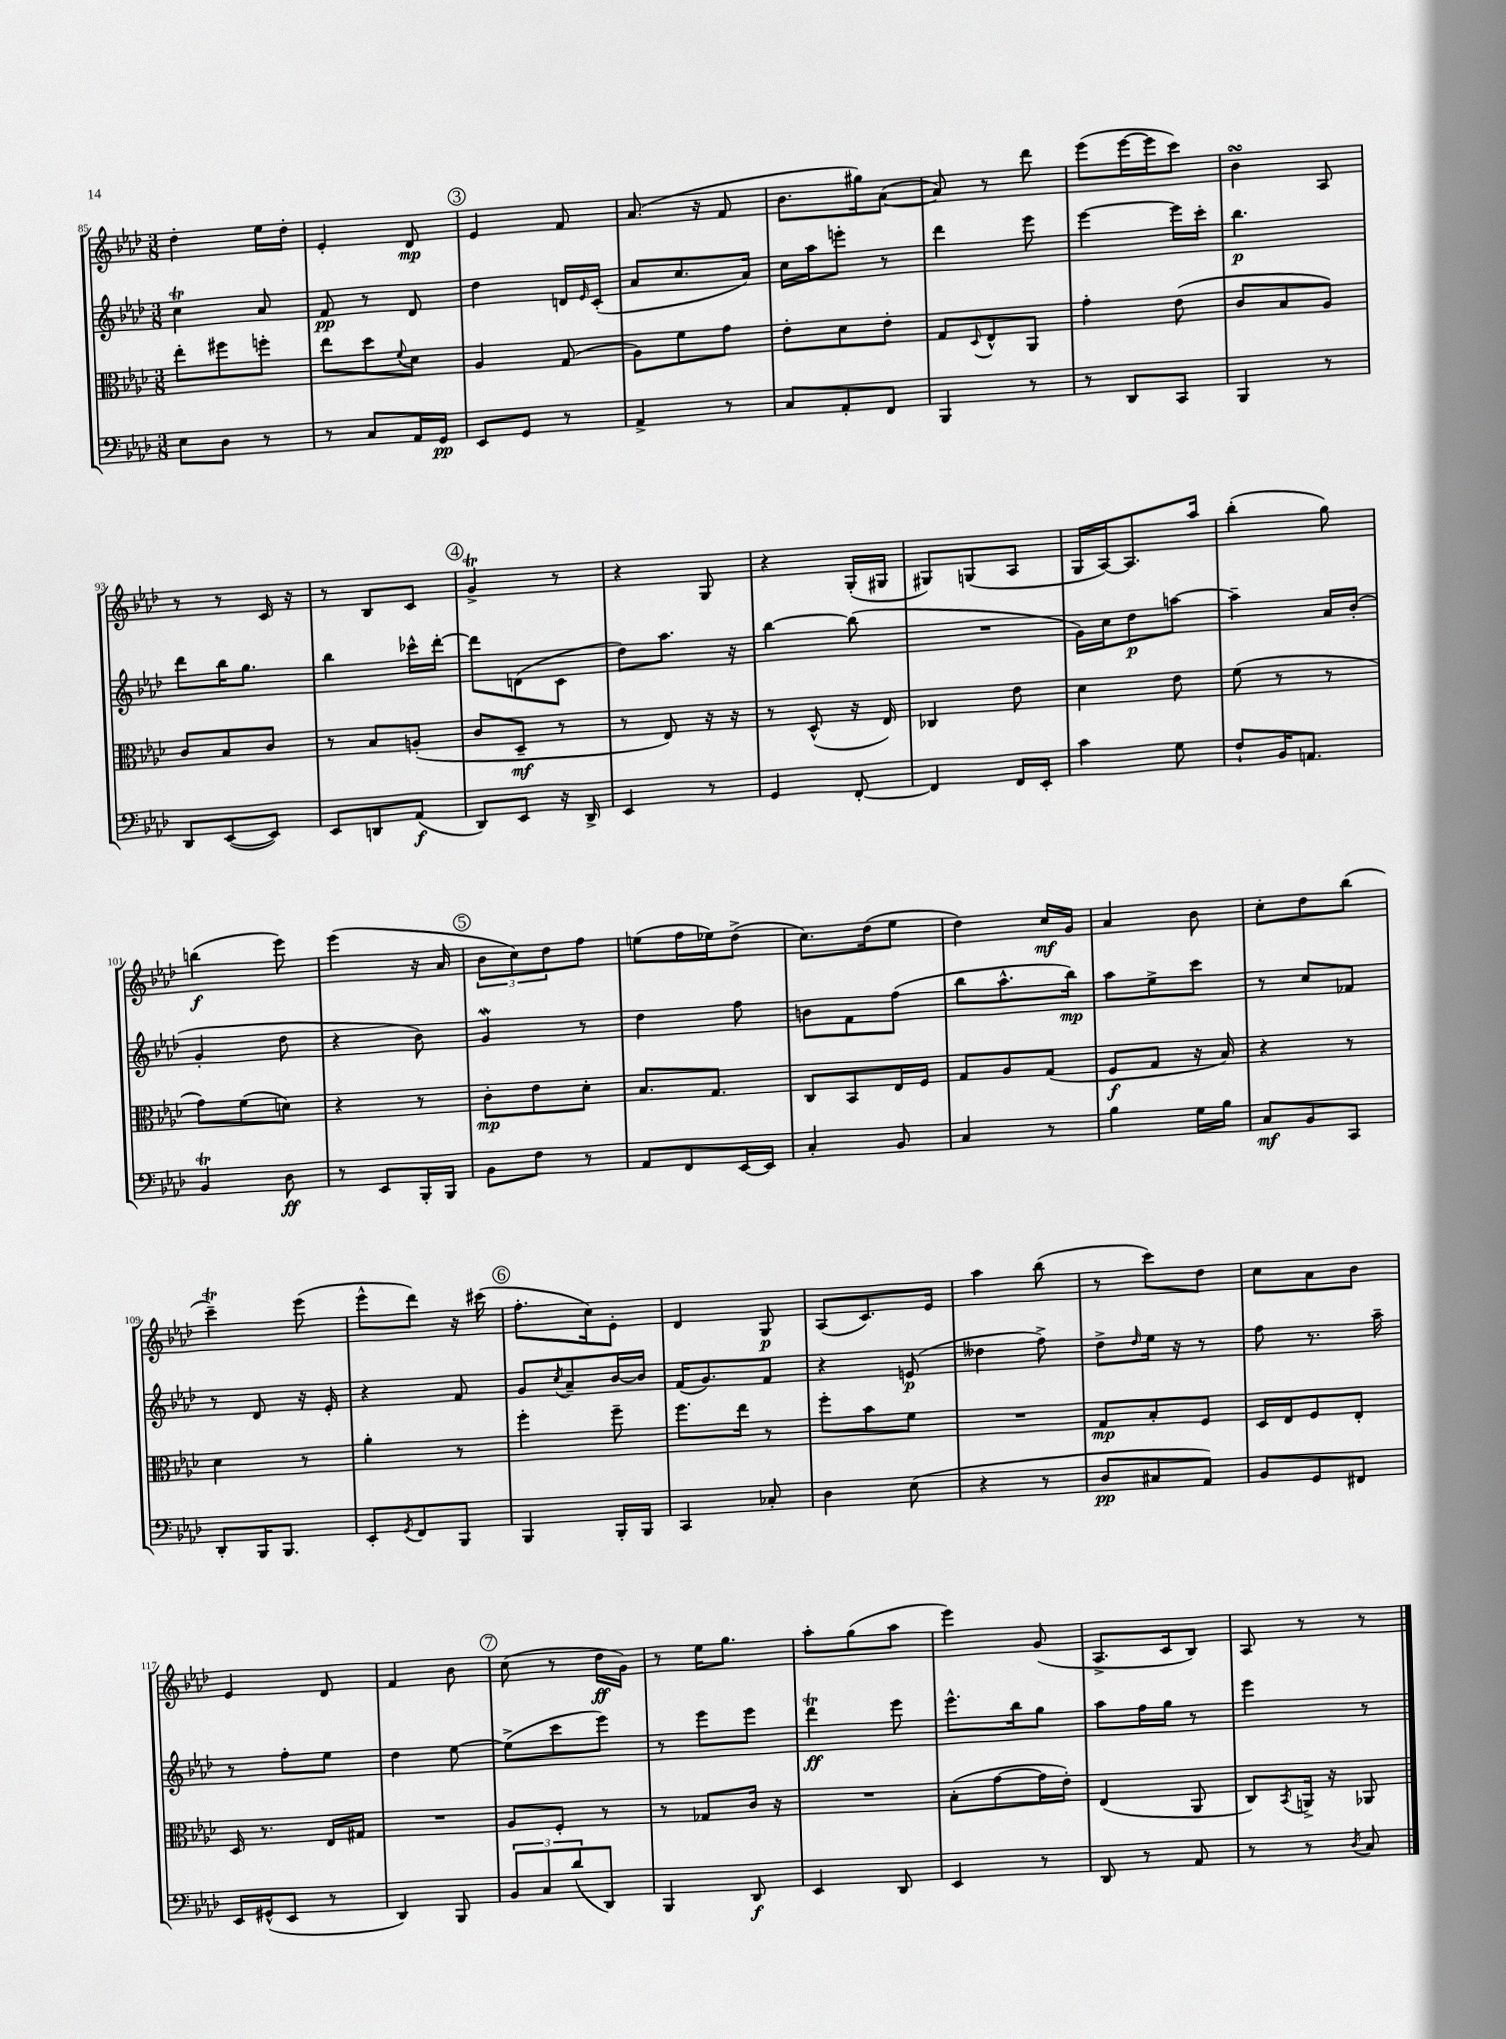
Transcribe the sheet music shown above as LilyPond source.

<<
\new StaffGroup <<
\new Staff = "s0" {
    \clef treble \key aes \major \numericTimeSignature \time 3/8
    des''4-. ees''16 des''16-. |
    ees'4-. des'8\mp |
    \mark \markup { \circle "3" } ees'4 f'8 |
    aes'8.( r16 f'8 |
    bes'8. gis''16) aes'8~( |
    aes'8) r8 des'''8 |
    ees'''8( ees'''16~ ees'''16 c'''8) |
    bes'4\turn aes8 |
    r8 r8 c'16 r16 |
    r8 bes8 c'8 |
    \mark \markup { \circle "4" } g'4->\trill r8 |
    r4 g8 |
    r4 g16-.( gis16 |
    gis8) g8( aes8 |
    g16 aes16~) aes8. aes''16 |
    bes''4-.( g''8) |
    b''4\f( ees'''8) |
    ees'''4( r16 aes'16 |
    \mark \markup { \circle "5" } \tuplet 3/2 { bes'8 c''8) des''8 } f''8 |
    e''8( f''16 ees''16) des''8->( |
    c''8.) des''16( ees''8 |
    des''4) c''16\mf g'16 |
    aes'4 bes'8 |
    c''8-. des''8 bes''8( |
    c'''4--\trill) ees'''8( |
    ees'''8-^ des'''8) r16 cis'''16( |
    \mark \markup { \circle "6" } f''8.-. c''16) ees'8-. |
    des'4 g8\p |
    aes8( c'8.) ees'16 |
    aes''4 bes''8( |
    r8 c'''8) des''8 |
    c''8 aes'8 bes'8 |
    ees'4 des'8 |
    f'4 bes'8 |
    \mark \markup { \circle "7" } c''8( r8 des''16\ff g'16) |
    r8 ees''16 g''8. |
    aes''8-. g''8( aes''8 |
    ees'''4) g'8( |
    aes8.-> c'16 bes8) |
    aes8 r8 r8 \bar "|." |
}
\new Staff = "s1" {
    \clef treble \key aes \major \numericTimeSignature \time 3/8
    c''4\trill aes'8 |
    f'8\pp r8 des'8 |
    \mark \markup { \circle "3" } des''4 d'16 \grace { ees'16 } c'16-.( |
    aes'8 c''8. aes'16) |
    c''16 aes''16 e'''8-. r8 |
    des'''4 ees'''8 |
    ees'''4~ ees'''16 c'''16-. |
    bes''4.\p |
    des'''8 bes''16 g''8. |
    bes''4 ces'''16-^ des'''16~-. |
    \mark \markup { \circle "4" } des'''8 d'8( c'8 |
    des''8) aes''8. r16 |
    bes''4~ bes''8( |
    R4. |
    g'16) c''16 des''8\p a''8~ |
    a''4-- aes'16 bes'16-.( |
    g'4-. des''8 |
    r4 bes'8) |
    \mark \markup { \circle "5" } g'4\mordent r8 |
    des''4 f''8 |
    b'8 f'8 f''8( |
    bes''8 aes''8.-^ bes''16\mp) |
    aes''8 ees''8-> c'''8 |
    r8 c''8 fes'8 |
    r8 des'8 r16 ees'16-. |
    r4 f'8 |
    \mark \markup { \circle "6" } g'8 \acciaccatura { c''8 } aes'8-- bes'16~ bes'16 |
    f'16( g'8.) f'8 |
    r4 e'8\p( |
    deses''4 f''8->) |
    des''8-> \grace { des''16 } ees''16 r16 r8 |
    f''8 r8. aes''16-- |
    r8 f''8-. ees''8 |
    des''4 ees''8~ |
    \mark \markup { \circle "7" } ees''8->( c'''8 ees'''8) |
    r8 ees'''8 ees'''8 |
    des'''4\trill\ff ees'''8 |
    ees'''8.-^ bes''16 g''8 |
    aes''8 f''16 g''16 r8 |
    ees'''4 r8 \bar "|." |
}
\new Staff = "s2" {
    \clef alto \key aes \major \numericTimeSignature \time 3/8
    ees''8-. fis''8 f''8-. |
    ees''8 des''8 \appoggiatura { f'8 } des'8 |
    \mark \markup { \circle "3" } aes4 g8( |
    aes8) f'8 g'8 |
    ees'8-. des'8 ees'8-. |
    g8 \appoggiatura { des8 } ees8-^ aes,8 |
    g'4-. ees'8( |
    c'8 bes8 aes8) |
    c'8 bes8 c'8 |
    r8 bes8 a8-.( |
    \mark \markup { \circle "4" } c'8 des8--\mf r8 |
    r8 ees8) r16 r16 |
    r8 des8-^( r16 ees16) |
    ces4 ees'8 |
    des'4 ees'8 |
    f'8( r8 r8 |
    g'8) f'8( d'8) |
    r4 r8 |
    \mark \markup { \circle "5" } c'8-.\mp ees'8 des'8-. |
    bes8. g8. |
    c8 bes,8 ees16 f16 |
    g8 aes8 g8( |
    f8\f g8 r16 bes16) |
    r4 r8 |
    des'4 r8 |
    aes'4-. r8 |
    \mark \markup { \circle "6" } f''4-. f''8-- |
    f''8. ees''16 r8 |
    f''8-. bes'8 f'8 |
    R4. |
    g8\mp bes8-. f8 |
    des16 ees16 f8 ees8-. |
    des16 r8. ees16 gis16 |
    R4. |
    \mark \markup { \circle "7" } aes8 f8-. r8 |
    r8 ges8 c'16 r16 |
    R4. |
    bes8-.( g'8~ g'16 ees'16-.) |
    ees4( aes,8 |
    c8) \acciaccatura { bes,8 } a,16-> r16 aes,8 \bar "|." |
}
\new Staff = "s3" {
    \clef bass \key aes \major \numericTimeSignature \time 3/8
    ees8 des8 r8 |
    r8 c8 aes,16 g,16\pp |
    \mark \markup { \circle "3" } ees,8 g,8 r8 |
    aes,4-> r8 |
    c8 aes,8-. f,8 |
    bes,,4 r8 |
    r8 des,8 c,8 |
    bes,,4 r8 |
    des,8 ees,8~( ees,8) |
    ees,8 d,8 aes,8\f( |
    \mark \markup { \circle "4" } des,8) ees,8 r16 des,16-> |
    ees,4 r8 |
    g,4 f,8~-. |
    f,4 f,16 ees,16-. |
    c'4 g8 |
    f8-! bes,16 a,8. |
    bes,4\trill des8\ff |
    r8 ees,8 bes,,16-. bes,,16 |
    \mark \markup { \circle "5" } bes,8 f8 r8 |
    aes,8 f,8 ees,16~ ees,16 |
    c4-. bes,8 |
    c4 r8 |
    bes4 g16 bes16 |
    c8\mf bes,8 c,8 |
    des,8-. bes,,16 bes,,8. |
    ees,8-. \acciaccatura { g,8 } f,8 bes,,8 |
    \mark \markup { \circle "6" } bes,,4 bes,,16-. bes,,16 |
    c,4 ces8-. |
    des4 ees8( |
    r4 r8 |
    des8\pp cis8 aes,8) |
    bes,8 g,8 fis,8 |
    ees,16 gis,16-^( ees,8 r8 |
    des,4) bes,,8 |
    \mark \markup { \circle "7" } \tuplet 3/2 { bes,8 c8 des'8( } des,8) |
    bes,,4 des,8\f |
    ees,4 des,8 |
    ees,4 r8 |
    des,8 r8 aes,8 |
    r8 r8 \acciaccatura { des8 } c8 \bar "|." |
}
>>
>>
\layout { \context { \Score currentBarNumber = #85 } }
